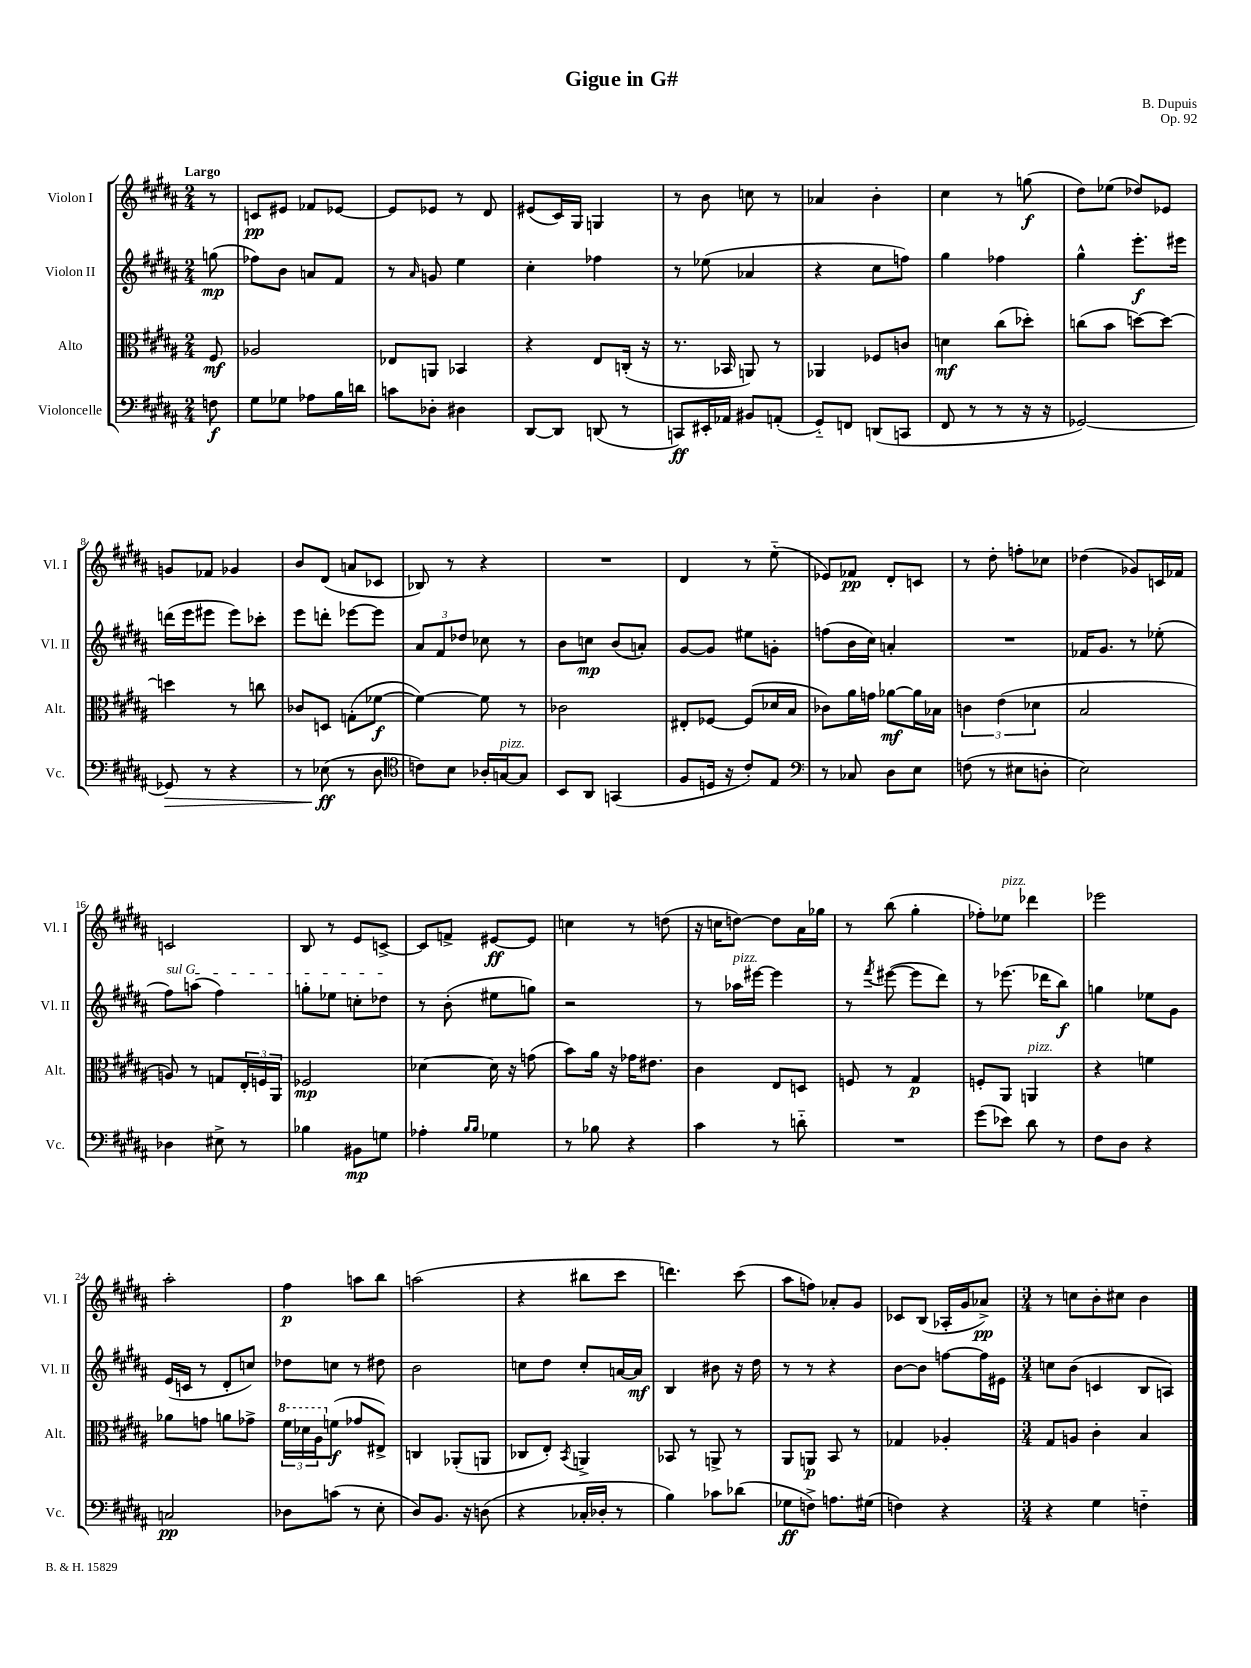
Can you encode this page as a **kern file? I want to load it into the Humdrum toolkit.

**kern	**kern	**kern	**kern
*staff4	*staff3	*staff2	*staff1
*clefF4	*clefC3	*clefG2	*clefG2
*k[f#c#g#d#a#]	*k[f#c#g#d#a#]	*k[f#c#g#d#a#]	*k[f#c#g#d#a#]
*M2/4	*M2/4	*M2/4	*M2/4
8F	8F#	(8gg	8r
=	=	=	=
8G#	2A-	8ff-)	8c
8G-	.	8b	8e#
8A-	.	8a	8f-
16B	.	8f#	[8e-
16d	.	.	.
=	=	=	=
8c	8E-	8r	8e-]
.	.	16qqa#	.
8D-'	8AA	8g	8e-
4D#	4BB-	4ee	8r
.	.	.	8d#
=	=	=	=
[8DD#	4r	4cc#'	(8e#
8DD#]	.	.	16c#)
.	.	.	16G#
(8DD	8E	4ff-	4G
8r	(16C'	.	.
.	16r	.	.
=	=	=	=
8CC)	8.r	8r	8r
16EE#'	.	(8ee-	8b
16AA-	16BB-	.	.
8BB#	8AA)	4a-	8cc
(8AA'	8r	.	8r
=	=	=	=
8GG#'~)	4AA-	4r	4a-
8FF	.	.	.
(8DD	8F-	8cc#	4b'
8CC	8c	8ff)	.
=	=	=	=
8FF#	4d	4gg#	4cc#
8r	.	.	.
8r	(8cc#	4ff-	8r
16r	8dd-')	.	(8gg
16r	.	.	.
=	=	=	=
[2GG-)	(8cc	4gg#^^	8dd#)
.	8b	.	(8ee-
.	[8dd)	8.eee'	8dd-)
.	8dd_	.	8e-
.	.	16eee#	.
=	=	=	=
8GG-]	4dd]	(16ddd	8g
.	.	16eee	.
8r	.	8eee#	8f-
4r	8r	8eee#)	4g-
.	8cc	8ccc-'	.
=	=	=	=
8r	8c-	8eee	8b
(8E-	8D	8ddd'	(8d#
8r	(8G'	[8eee-	8a
8D#	[8f-	8eee-]	8c-
=	=	=	=
*clefC4	*	*	*
8c)	4f-_)	12a#	8B-)
.	.	12f#	.
8B	.	.	8r
.	.	12dd-	.
16A-'	8f-]	8cc-	4r
[16G	.	.	.
8G]	8r	8r	.
=	=	=	=
8BB	2c-	8b	2r
8AA#	.	8cc	.
(4GG	.	(8b	.
.	.	8a')	.
=	=	=	=
8F#	8E#'	[8g#	4d#
16D	[8F-	8g#]	.
16r	.	.	.
8c#')	(8F-]	8ee#	8r
8E	16d-	8g'	(8ee'~
.	16B	.	.
=	=	=	=
*clefF4	*	*	*
8r	8c-)	(8ff	8e-)
8C-	16a#	16b	8f-
.	16g	16cc#)	.
8D#	[8a-	4a'	8d#'
8E	16a-]	.	8c
.	16B-	.	.
=	=	=	=
(8F	6c	2r	8r
8r	.	.	8dd#'
.	(6e	.	.
8E#	.	.	8ff'
.	6d-	.	.
8D'	.	.	8cc-
=	=	=	=
2E)	2B	16f-	(4dd-
.	.	8.g#	.
.	.	8r	8g-)
.	.	(8ee-'	16c
.	.	.	16f-
=	=	=	=
4D-	8A)	8ff#)	2c
.	8r	(8aa	.
8E#^	8G	4ff#)	.
8r	24E'	.	.
.	24F	.	.
.	24AA#	.	.
=	=	=	=
4B-	2F-	8gg'	8B
.	.	8ee-	8r
8BB#	.	8cc'	8e
8G	.	8dd-	[8c^
=	=	=	=
4A-'	[4d-	8r	8c]
.	.	(8b'	8f^
16qqB	.	.	.
16qqB	.	.	.
4G-	16d-]	8ee#	[8e#
.	16r	.	.
.	(8g	8gg)	8e#]
=	=	=	=
8r	8b)	2r	4cc
8B-	16a#	.	.
.	16r	.	.
4r	16g-	.	8r
.	8.e#	.	.
.	.	.	(8dd
=	=	=	=
4c#	4c#	8r	16r
.	.	.	16cc
.	.	16aa-	[8dd)
.	.	[16eee#	.
8r	8E	4eee#]	8dd]
8d'~	8D	.	16a#
.	.	.	16gg-
=	=	=	=
2r	8F	8r	8r
.	.	8qfff#	.
.	8r	([8eee#	(8bb
.	4G#	8eee#]	4gg#'
.	.	8ddd#)	.
=	=	=	=
(8g#	8F'	8r	8ff-')
8e-)	8AA#	(8.eee-	8ee-
8d#	4AA	.	4ddd-
.	.	16ddd-	.
8r	.	8bb)	.
=	=	=	=
8F#	4r	4gg	2eee-
8D#	.	.	.
4r	4f	8ee-	.
.	.	8g#	.
=	=	=	=
2C	8a-	(16e	2aa#'
.	.	16c	.
.	8g	8r	.
.	8a	8d#'	.
.	8g-^	8cc)	.
=	=	=	=
8D-	24ff#	8dd-	4ff#
.	24dd-	.	.
.	24a#	.	.
(8c	(8f	8cc	.
8r	8g-	8r	8aa
8E'	8E#^)	8dd#	8bb
=	=	=	=
8D#)	4C	2b	(2aa
8.BB	.	.	.
.	(8AA-'	.	.
16r	.	.	.
(8D	8AA	.	.
=	=	=	=
4r	8C-	8cc	4r
.	8E')	8dd#	.
.	8qBB	.	.
16C-'	4AA^	8cc'	8bb#
16D-'	.	.	.
8r	.	[16a	8ccc#
.	.	16a]	.
=	=	=	=
4B)	8BB-	4B	4.ddd)
.	8r	.	.
8c-	8AA^	8b#	.
(8d-	8r	16r	(8ccc#
.	.	16dd#	.
=	=	=	=
8G-	8AA#	8r	8aa#
8F^)	8AA	8r	8ff)
8.A	8BB	4r	8a-'
.	8r	.	8g#
(16G#	.	.	.
=	=	=	=
4F)	4G-	[8b	8c-
.	.	8b]	(8B
4r	4A-'	[8ff	16A-'
.	.	.	16g#
.	.	16ff]	8a-^)
.	.	16e#	.
=	=	=	=
*M3/4	*M3/4	*M3/4	*M3/4
4r	8G#	8cc	8r
.	8A	(8b	8cc
4G#	4c#'	4c	8b'
.	.	.	8cc#
4F'~	4B	8B	4b
.	.	8A)	.
==	==	==	==
*-	*-	*-	*-
